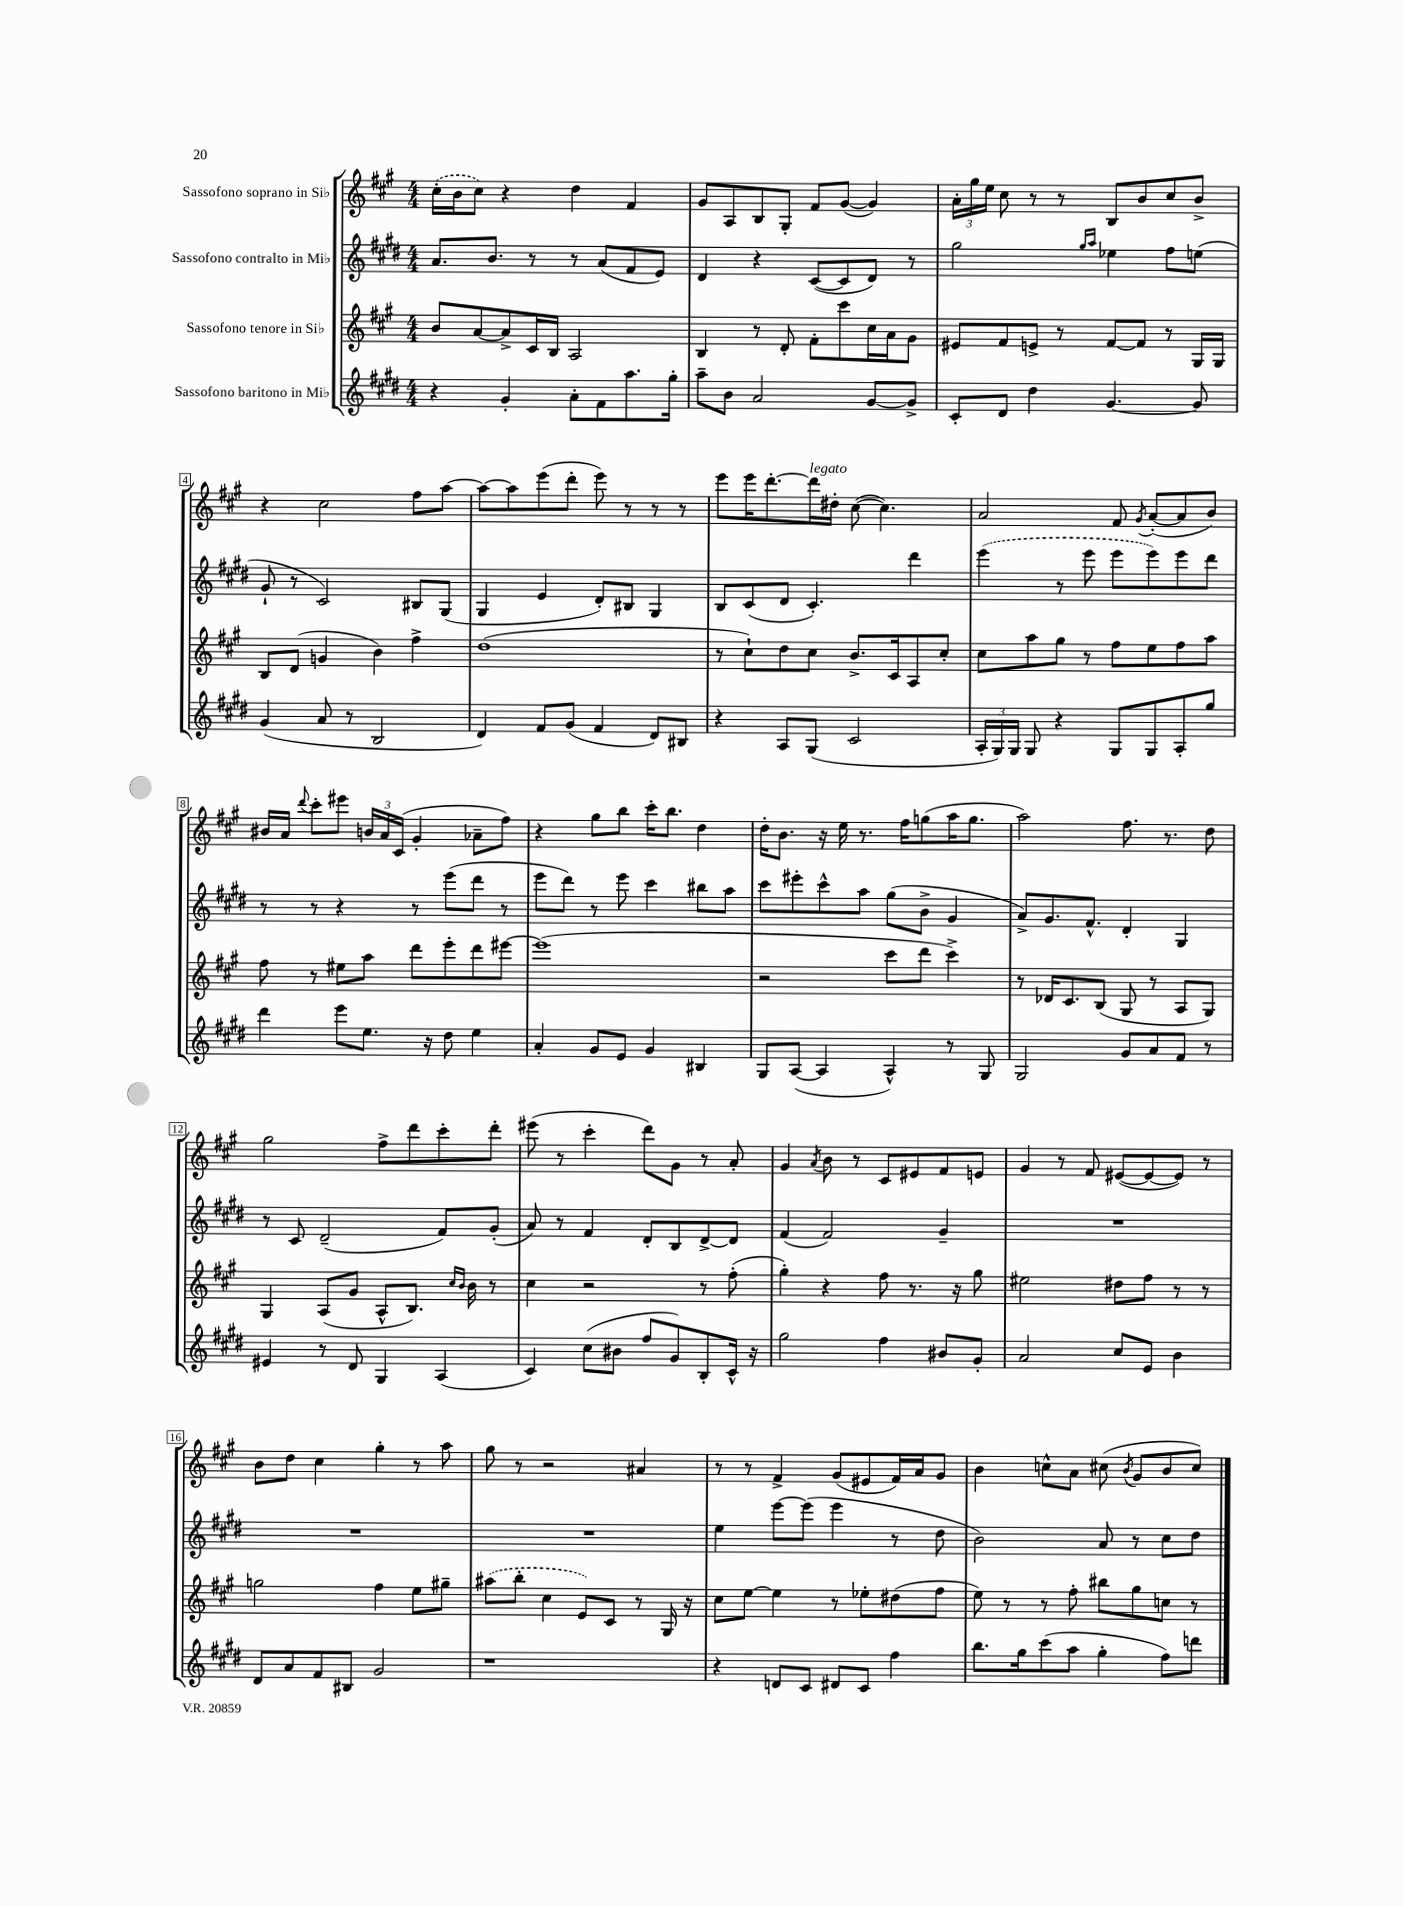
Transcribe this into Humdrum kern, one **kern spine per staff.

**kern	**kern	**kern	**kern
*staff4	*staff3	*staff2	*staff1
*clefG2	*clefG2	*clefG2	*clefG2
*k[f#c#g#d#]	*k[f#c#g#]	*k[f#c#g#d#]	*k[f#c#g#]
*M4/4	*M4/4	*M4/4	*M4/4
4r	8b	8.a	(16cc#'
.	.	.	16b
.	[8a	.	8cc#)
.	.	8.b	.
4g#'	8a^]	.	4r
.	16c#	8r	.
.	16B	.	.
8a'	2A	8r	4dd
8f#	.	(8a	.
8.aa	.	8f#	4f#
.	.	8e)	.
16gg#'	.	.	.
=	=	=	=
8aa~	4B	4d#	8g#
8b	.	.	8A
2a	8r	4r	8B
.	8d'	.	8G#'
.	8f#'	([8c#	8f#
.	8ccc#	8c#]	([8g#
[8g#	16cc#	8d#)	4g#])
.	16a	.	.
8g#^]	8g#	8r	.
=	=	=	=
8c#'	8e#	2gg#	24a'
.	.	.	24gg#
.	.	.	24ee
8d#	8f#	.	8cc#
4dd#	8e^	.	8r
.	8r	.	8r
.	.	16qqgg#	.
.	.	16qqaa	.
[4.g#	[8f#	4ee-	8B
.	8f#]	.	8b
.	8r	8ff#	8cc#
8g#]	16G#	(8ee	8b^
.	16G#	.	.
=	=	=	=
(4g#	8B	8g#`	4r
.	(8d	8r	.
8a	4g	2c#)	2cc#
8r	.	.	.
2B	4b)	.	.
.	4ff#^	8B#	8ff#
.	.	(8G#	[8aa
=	=	=	=
4d#)	(1dd	4G#	8aa_
.	.	.	8aa]
8f#	.	4e	(8eee
(8g#	.	.	8ddd'
4f#	.	8d#')	8eee)
.	.	8B#	8r
8d#)	.	4G#	8r
8B#	.	.	8r
=	=	=	=
4r	8r	8B	8eee
.	8cc#`)	(8c#	16eee
.	.	.	[8.ddd'
8A	8dd	8d#	.
(8G#	8cc#	4.c#')	16ddd]
.	.	.	16dd#'
2c#	8.b^	.	([8cc#
.	.	.	4.cc#])
.	16c#	.	.
.	8A	4ddd#	.
.	8cc#'	.	.
=	=	=	=
24A'	8cc#	(4eee	2a
24G#)	.	.	.
24G#	.	.	.
8G#	8aa	.	.
4r	8gg#	8r	.
.	8r	8eee	.
8G#	8ff#	8eee	8f#
.	.	.	8qg#
8G#	8ee	8eee)	([8a'
8A'	8ff#	8eee	8a]
8gg#	8aa	8ddd#	8b)
=	=	=	=
4ddd#	8ff#	8r	16b#
.	.	.	16a
.	.	.	8qqddd
.	8r	8r	8ccc#'
8eee	8ee#	4r	8eee#
8.ee	8aa	.	24b
.	.	.	24a
.	.	.	(24c#
.	8ddd	8r	4g#'
16r	.	.	.
8dd#	8eee'	(8eee	.
4ee	8ddd	8ddd#	8a-~
.	[8eee#	8r	8ff#)
=	=	=	=
4a'	(1eee#]	8eee	4r
.	.	8ddd#)	.
8g#	.	8r	8gg#
8e	.	8eee	8bb
4g#	.	4ccc#	16ccc#'
.	.	.	8.bb
4B#	.	8bb#	4dd
.	.	8aa	.
=	=	=	=
8G#	2r	8ccc#	16dd'
.	.	.	8.b
([8A	.	8eee#'	.
4A]	.	8ccc#^^	16r
.	.	.	16ee
.	.	8aa	8.r
4A^^)	8ccc#	(8gg#	.
.	.	.	16ff#
.	8ddd	8b^	(8gg
8r	4ccc#^)	4g#	16aa
.	.	.	8.gg
8G#	.	.	.
=	=	=	=
2G#	8r	8a^)	2aa)
.	16d-	8.g#	.
.	8.c#	.	.
.	.	8.f#^^	.
.	(8B	.	.
8g#	8G#	4d#'	8.ff#
8a	8r	.	.
.	.	.	8.r
8f#	8A	4G#	.
8r	8G#)	.	8dd
=	=	=	=
4e#	4G#	8r	2gg#
.	.	8c#	.
8r	(8A	(2d#~	.
8d#	8g#	.	.
4G#	8A^^	.	8ff#^
.	8.B)	.	8ddd
(4A	.	8f#)	8ccc#'
.	16qqcc#	.	.
.	16qqb	.	.
.	16b	.	.
.	8r	(8g#'	8ddd'
=	=	=	=
4c#)	4cc#	8a)	(8eee#
.	.	8r	8r
(8cc#	2r	4f#	4ccc#'
8b#	.	.	.
8ff#	.	8d#'	8ddd)
8g#)	.	8B	8g#
8B'	8r	[8d#^	8r
16c#^^	(8ff#'	8d#]	8a'
16r	.	.	.
=	=	=	=
2gg#	4gg#')	(4f#	4g#
.	.	.	8qa
.	4r	2f#)	8b
.	.	.	8r
4ff#	8ff#	.	8c#
.	8.r	.	8e#
8b#	.	4g#~	8f#
.	16r	.	.
8g#'	8gg#	.	8e
=	=	=	=
2a	2ee#	1r	4g#
.	.	.	8r
.	.	.	8f#
8cc#	8dd#	.	([8e#
8e	8ff#	.	8e#_
4b	8r	.	8e#])
.	8r	.	8r
=	=	=	=
8d#	2gg	1r	8b
8a	.	.	8dd
8f#	.	.	4cc#
8B#	.	.	.
2g#	4ff#	.	4gg#'
.	8ee	.	8r
.	8gg#~	.	8aa
=	=	=	=
1r	(8aa#	1r	8gg#
.	8bb'	.	8r
.	4cc#	.	2r
.	8e)	.	.
.	8c#	.	.
.	8r	.	4a#
.	16G#	.	.
.	16r	.	.
=	=	=	=
4r	8cc#	4ee	8r
.	[8ee	.	8r
8d	4ee]	[8eee	4f#^
8c#	.	(8eee]	.
8d#	8r	4eee	(8g#
8c#	8ee-'	.	8e#
4ff#	(8dd#	8r	16f#)
.	.	.	16a
.	8ff#	8dd#	8g#
=	=	=	=
8.bb	8ee)	2b)	4b
.	8r	.	.
16gg#	.	.	.
(8ccc#	8r	.	8cc^^
8aa	8ff#'	.	8a
4gg#'	8bb#	8a	(8cc#
.	.	.	8qb
.	8gg#	8r	8g#
8ff#)	8cc	8cc#	8b
8ddd	8r	8dd#	8cc#)
==	==	==	==
*-	*-	*-	*-
